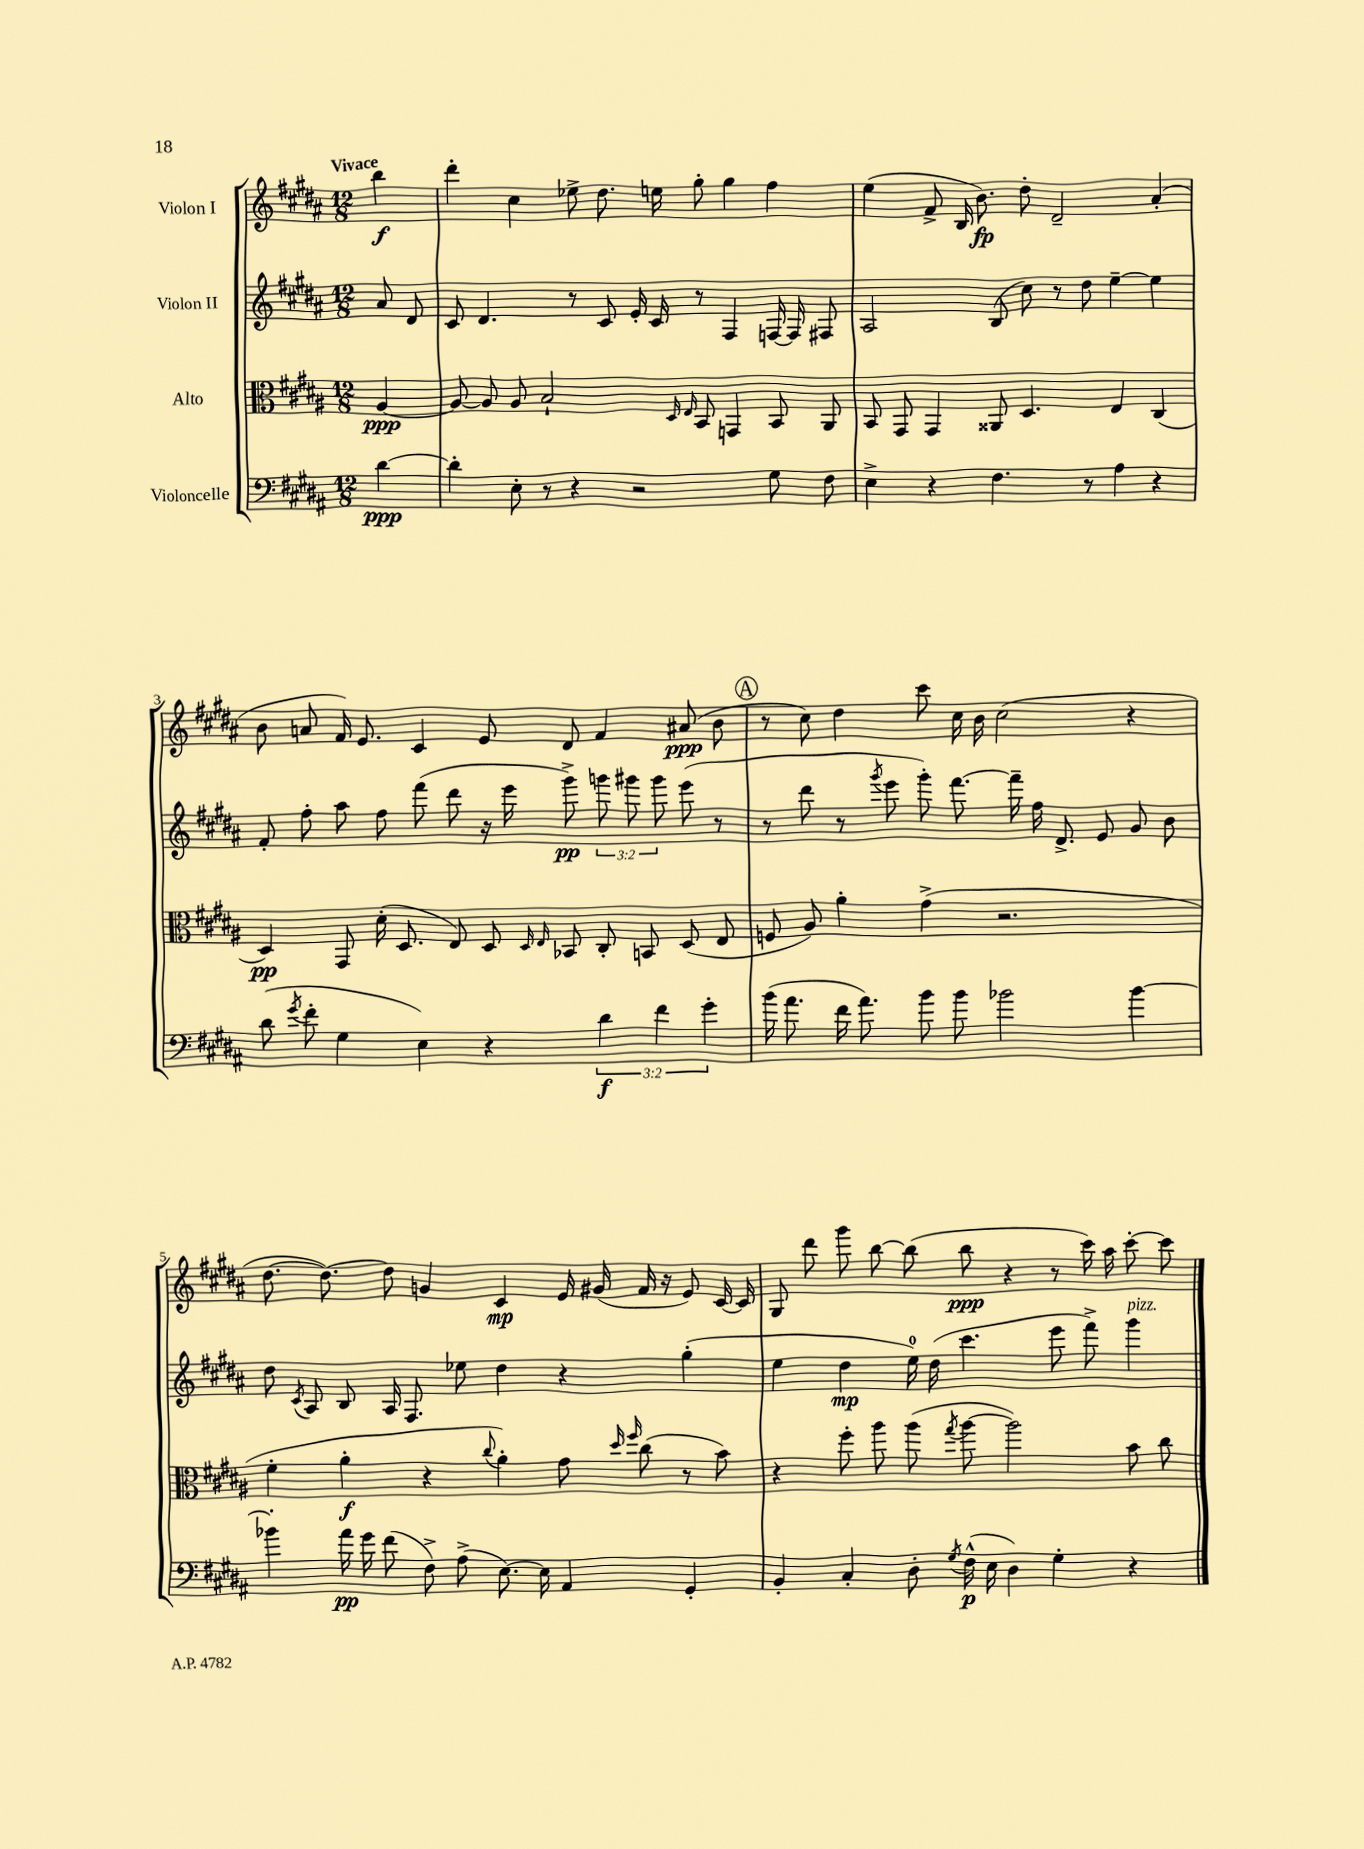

**kern	**kern	**kern	**kern
*staff4	*staff3	*staff2	*staff1
*clefF4	*clefC3	*clefG2	*clefG2
*k[f#c#g#d#a#]	*k[f#c#g#d#a#]	*k[f#c#g#d#a#]	*k[f#c#g#d#a#]
*M12/8	*M12/8	*M12/8	*M12/8
[4d#	[4A#	8a#	4bb
.	.	8d#	.
=	=	=	=
4d#']	8A#_	8c#	4ddd#'
.	8A#]	4.d#	.
8E'	8A#	.	4cc#
8r	2B`	.	.
4r	.	8r	8ee-^
.	.	8c#	8.dd#
2r	.	16e'	.
.	.	16c#	16ee
.	16qqD#	.	.
.	16qqE	.	.
.	8BB	8r	8gg#'
.	4GG	4F#	4gg#
8G#	8BB	[16F	4ff#
.	.	16F]	.
8F#	8AA#	8F#	.
=	=	=	=
4E^	8BB	2A#	(4ee
.	8GG#	.	.
4r	4GG#	.	8f#^
.	.	.	16B
.	.	.	8.b)
4.F#	8AA##	(8B	.
.	4.D#	8cc#)	8dd#'
.	.	8r	2d#~
8r	.	8dd#	.
4A#	4E	[4ee~	.
4r	(4C#	4ee]	(4a#'
=	=	=	=
(8d#	4D#)	8f#'	8b
8qg#	.	.	.
8f#'	.	8ff#'	8a
4G#	8GG#	8aa#	16f#)
.	.	.	8.e
.	(16d#'	8ff#	.
.	8.D#	.	.
4E)	.	(8fff#	4c#
.	8E)	8ddd#	.
4r	8D#	16r	8e
.	.	16eee	.
.	16qqD#	.	.
.	16qqE	.	.
.	8BB-	8ggg#^)	8d#
6d#	8C#'	12ggg	4f#
.	.	12ggg#	.
.	8BB	.	.
6f#	.	12ggg#	.
.	(8D#	(8eee	(8a#
6g#'	.	.	.
.	8E	8r	8b
=	=	=	=
(16b	8F	8r	8r
8.a#	.	.	.
.	8A#)	8ddd#	8cc#)
16f#	4a#'	8r	4dd#
8.a#)	.	.	.
.	.	8qggg#	.
.	.	8eee	.
8b	(4g#^	8ggg#')	8ccc#
8b	.	[8.fff#	16cc#
.	.	.	16b
2b-	2.r	.	(2cc#
.	.	16fff#~]	.
.	.	16ff#	.
.	.	8.d#^	.
.	.	8e	.
[4b-	.	8g#	4r
.	.	8b	.
=	=	=	=
4b-']	4f#'	8dd#	[8.dd#
.	.	8qc#	.
.	.	8A#	.
.	.	.	8.dd#_)
16a#	4a#'	8B	.
16g#	.	.	.
(8f#	.	16A#	8dd#]
.	.	8.F#	.
8F#^)	4r	.	4g
(8A#^	.	8ee-	.
.	8qqcc#	.	.
[8.E)	4a#')	4dd#	4c#
16E]	.	.	.
4AA#	8g#	4r	16e
.	.	.	(16g#
.	16qqdd#	.	.
.	16qqff#	.	.
.	(8cc#	.	16f#
.	.	.	16r
4GG#'	8r	(4gg#'	8e)
.	8b)	.	[16c#
.	.	.	16c#]
=	=	=	=
4BB'	4r	4ee	8G#
.	.	.	8ddd#
4C#'	8ff#'	4dd#	8ggg#
.	8aa#	.	[8bb
8D#'	(8aa#	16ee)	(8bb]
.	.	(16dd#	.
8qG#	8qgg#	.	.
(16F#^^	[8aa#	4.ccc#	8bb
16E	.	.	.
4D#)	2aa#])	.	4r
4G#'	.	8eee	8r
.	.	8fff#^)	16ccc#)
.	.	.	16aa#
4r	8b	4ggg#	[8ccc#'
.	8cc#	.	8ccc#]
==	==	==	==
*-	*-	*-	*-
